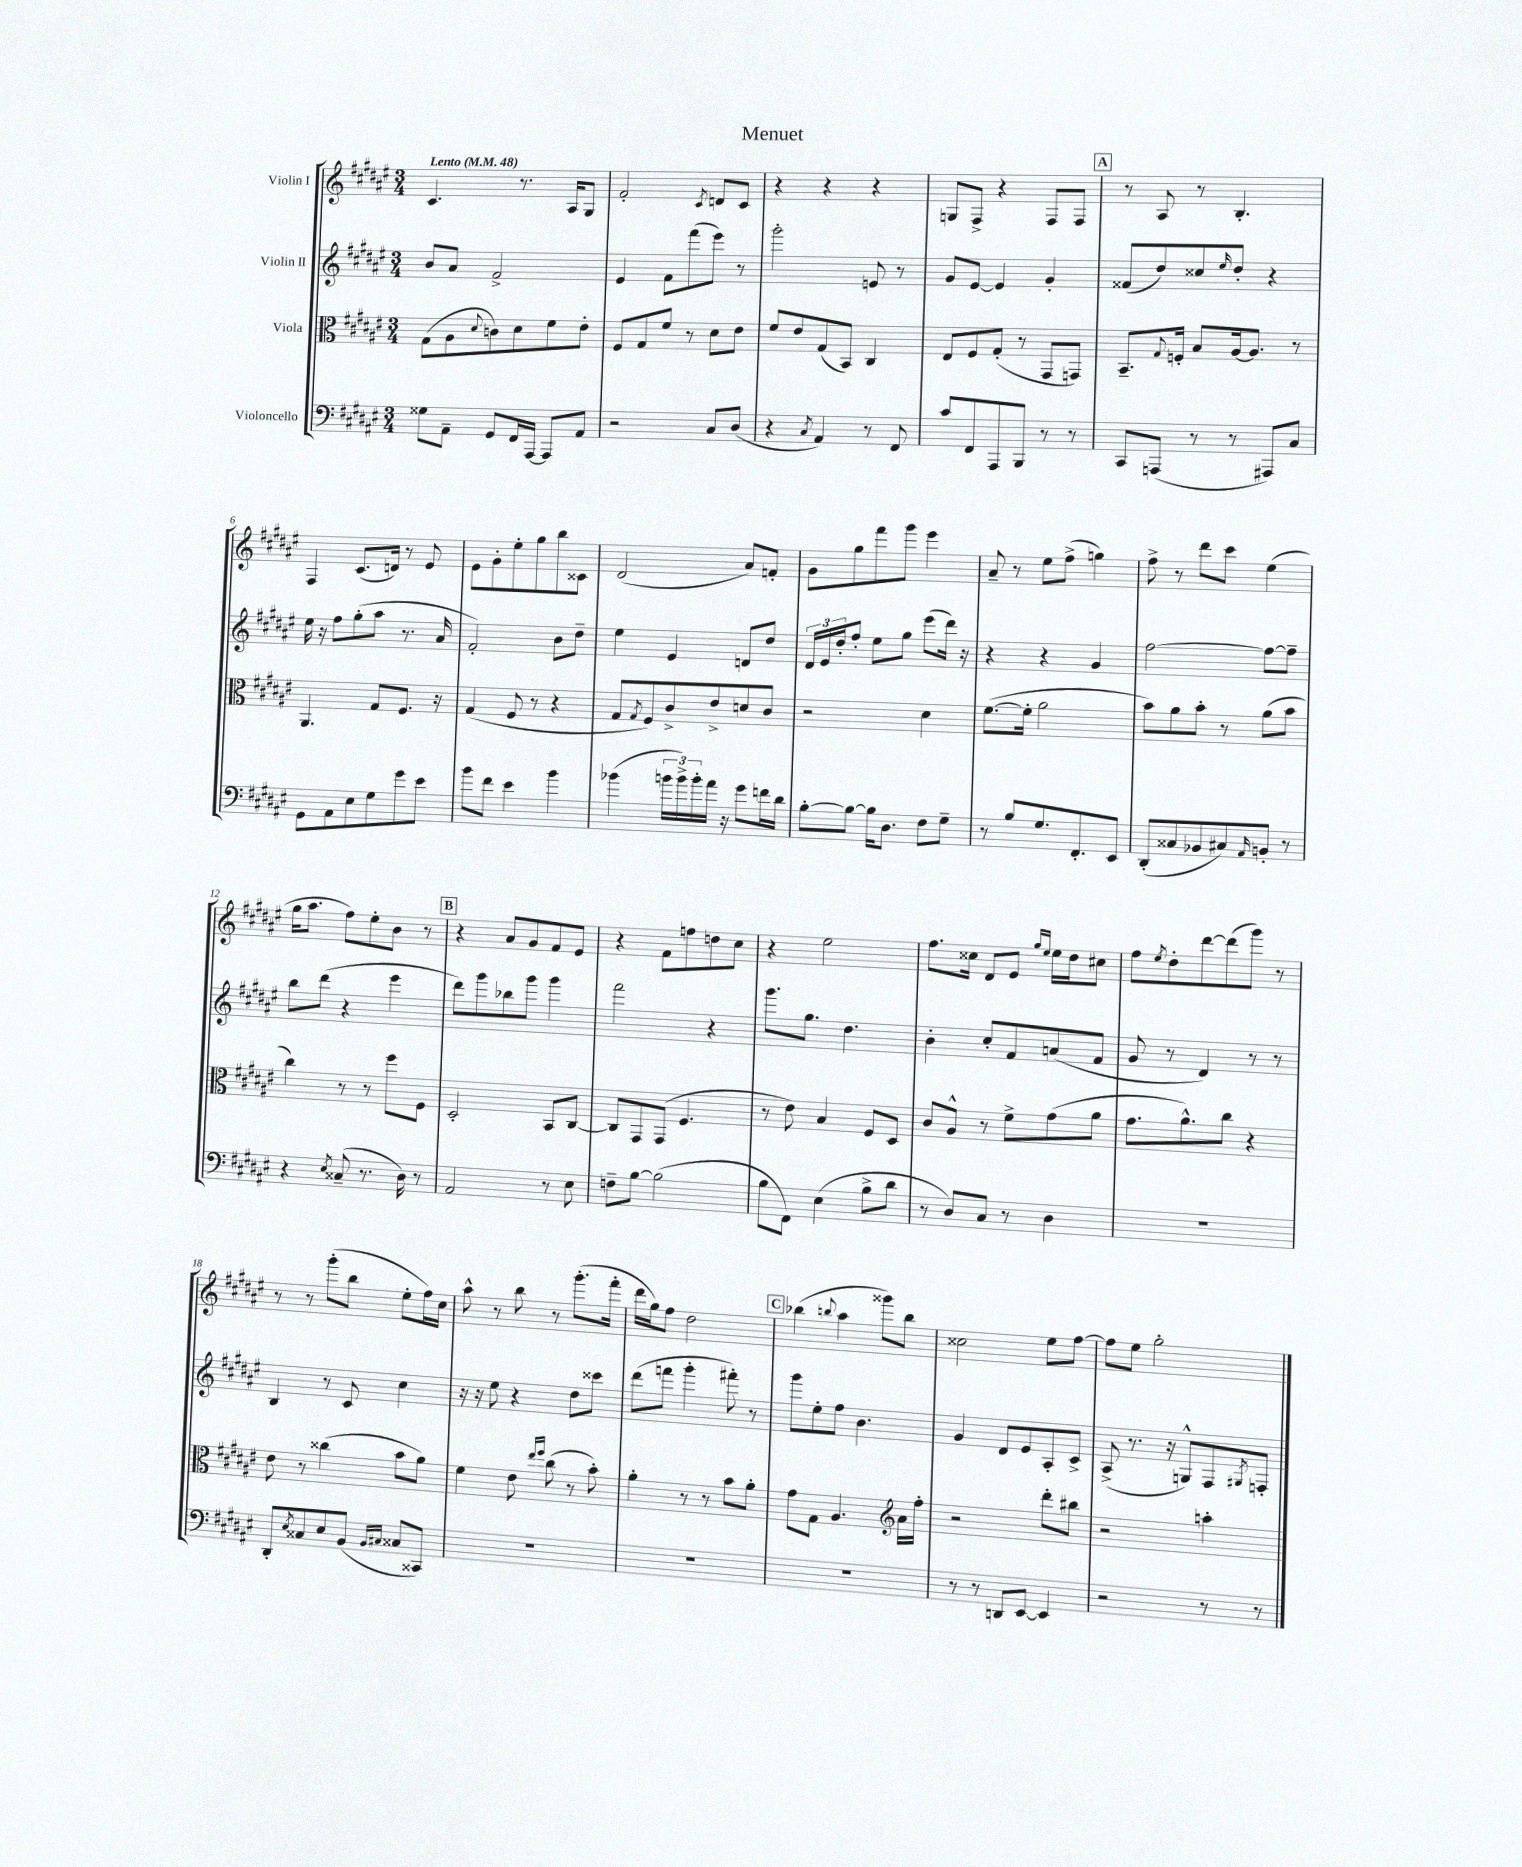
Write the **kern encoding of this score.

**kern	**kern	**kern	**kern
*staff4	*staff3	*staff2	*staff1
*clefF4	*clefC3	*clefG2	*clefG2
*k[f#c#g#d#a#e#]	*k[f#c#g#d#a#e#]	*k[f#c#g#d#a#e#]	*k[f#c#g#d#a#e#]
*M3/4	*M3/4	*M3/4	*M3/4
*MM48	*MM48	*MM48	*MM48
8G##	(8G#	8b	4.c#
8AA#~	8A#	8a#	.
.	8qqd#	.	.
8GG#	8c)	2f#^	.
16FF#	8d#	.	8.r
[16AAA#	.	.	.
8AAA#]	8f#	.	.
.	.	.	16A#
8AA#	8e#'	.	8G#
=	=	=	=
2r	8F#	4e#	2f#'
.	8G#	.	.
.	8f#	8f#	.
.	8r	(8fff#	.
.	.	.	8qc#
8C#	8d#	8eee#)	8d
(8D#	8e#	8r	8c#
=	=	=	=
4r	8f#	2ggg#'	4r
.	8e#	.	.
8qC#	.	.	.
4AA#)	(8G#	.	4r
.	8BB)	.	.
8r	4C#	8e	4r
8FF#	.	8r	.
=	=	=	=
8c#	8E#	8g#	8G
8FF#	8F#	[8e#	8F#^
8AAA#	(8G#'	4e#]	4r
8BBB	8r	.	.
8r	8GG#	4g#'	8F#
8r	8GG)	.	8F#
=	=	=	=
8CC#	8.BB~	(8f##	8r
(8AAA	.	8dd#)	8A#
.	8qqG#	.	.
.	16F'	.	.
8r	8B	8cc##	8r
.	.	16qqee#	.
8r	[16A#	8dd#'	4.B'
.	8.A#]	.	.
8AAA#)	.	4r	.
8C#	8r	.	.
=	=	=	=
8GG#	4.AA#	16ee#	4F#
.	.	16r	.
8AA#	.	8ff#	.
8E#	.	(8gg#'	(8.c#
8G#	8G#	8aa#	.
.	.	.	16d)
8g#	8.F#	8.r	8r
8e#	.	.	8e#
.	16r	16a#	.
=	=	=	=
8b	(4G#	2f#')	8e#
8f#	.	.	8g#'
4e#	8F#	.	8ee#'
.	8r	.	8gg#
4b	4r	8b	8bb
.	.	8dd#~	8c##
=	=	=	=
(4b-	8G#	4ee#	(2d#
.	8qG#	.	.
.	8F#)	.	.
24b	8c#^	4e#	.
24b^)	.	.	.
24b'	.	.	.
16a#	8e#^	.	.
16r	.	.	.
8g#	8d	8d	8a#)
16f	8c#	8dd#	8f'
16d#	.	.	.
=	=	=	=
[8B'	2r	24d#	8g#
.	.	24e#	.
.	.	24dd#'	.
8B_	.	8ff#'	8gg#
16B]	.	8ee#	8fff#
8.D#	.	.	.
.	.	8gg#	8ggg#
8F#	4d#	(8eee#	4eee#
8G#~	.	16ddd#)	.
.	.	16r	.
=	=	=	=
8r	([8.f#	4r	8a#~
8B	.	.	8r
.	16f#']	.	.
8.G#	2a#	4r	8ee#
.	.	.	(8ff#^
8.FF#'	.	.	.
.	.	4g#	4gg)
8EE#	.	.	.
=	=	=	=
(8DD#'	8b)	[2ff#	8ff#^
8C##	8a#	.	8r
8BB-	8b'	.	8ddd#
8C#)	8r	.	8ccc#
16qqAA#	.	.	.
8BB'	(8a#	8ff#_	(4ee#
8r	8b	8ff#~]	.
=	=	=	=
4r	4cc#)	8bb	16gg#
.	.	.	8.aa#
.	.	(8ddd#	.
8qE#	.	.	.
(8C##~	8r	4r	8ff#)
8.r	8r	.	8ee#'
.	8ff#	4eee#	8b
16D#)	.	.	.
8r	8F#	.	8r
=	=	=	=
2AA#	2D#'	8ddd#)	4r
.	.	8ggg#	.
.	.	8bb-	8a#
.	.	8ggg#	8g#
8r	8BB	4ggg#	8f#
8E#	[8C#	.	8e#
=	=	=	=
8F~	8C#]	2fff#	4r
[8B	8GG#	.	.
(2B]	(8GG#	.	8f#
.	4.F#	.	8ff
.	.	4r	8dd
.	.	.	8cc#
=	=	=	=
8B	8r	8.ggg#	4r
8FF#)	8e#)	.	.
.	.	8.gg#	.
(4E#	4B	.	2ee#
.	.	4.dd#	.
8B^	8F#	.	.
8d#	8D#	.	.
=	=	=	=
8r	8c#	4b'	8.ff#
8D#)	8A#^^	.	.
.	.	.	16cc##
8C#	8r	8cc#'	8d#
8r	8f#^	8f#	8e#
.	.	.	16qqgg#
.	.	.	16qqee#
4D#	(8g#	(8a	16ee#
.	.	.	16dd#
.	8a#	8f#	8cc#
=	=	=	=
2.r	8.g#	8g#	8ff#
.	.	.	8qee#
.	.	8r	8dd#'
.	8.a#^^)	.	.
.	.	4d#)	[8ddd#
.	8cc#	.	(8ddd#]
.	4r	8r	8ggg#)
.	.	8r	8r
=	=	=	=
8DD#'	8e#	4B	8r
8qE#	.	.	.
8C##	8r	.	8r
8E#	(4cc##	8r	(8ggg#'
(8BB	.	8c#	8bb
16qqBB	.	.	.
16qqC#	.	.	.
8C##	8b	4cc#	8ee#'
8CC##)	8a#)	.	16ff#)
.	.	.	16cc#
=	=	=	=
2.r	4f#	16r	8aa#^^
.	.	16r	.
.	.	8ee#	8r
.	8e#	4r	8bb
.	16qqee#	.	.
.	16qqff#	.	.
.	(8cc#	.	8r
.	8r	8dd#	(8.ggg#'
.	8b')	8ccc##	.
.	.	.	16fff#'
=	=	=	=
2.r	4a#'	(8ddd#	16ddd#
.	.	.	16gg#)
.	.	8fff	8ff#
.	8r	4ggg#'	2dd#
.	8r	.	.
.	8b	8fff#')	.
.	8a#'	8r	.
=	=	=	=
2.r	8g#	8ggg#	(4bb-
.	8G#	8ee#'	.
.	.	.	8qqbb
.	4.A#	8ff#	4aa#
.	.	4.b	.
.	.	.	8ggg##)
*	*clefG2	*	*
.	16a#	.	8bb
.	16ff#'	.	.
=	=	=	=
8r	2r	4g#	2cc##
8r	.	.	.
8DD	.	8d#	.
[8EE#	.	8e#	.
4EE#]	8ddd#'	8A#'	8ee#
.	8bb#	8c#^	[8ff#
=	=	=	=
2r	2r	(8A#^	8ff#]
.	.	8.r	8ee#
.	.	.	2gg#'
.	.	16r	.
.	.	8G^^)	.
8r	4aa'	8F#	.
.	.	8qG#	.
8r	.	8F'	.
==	==	==	==
*-	*-	*-	*-
